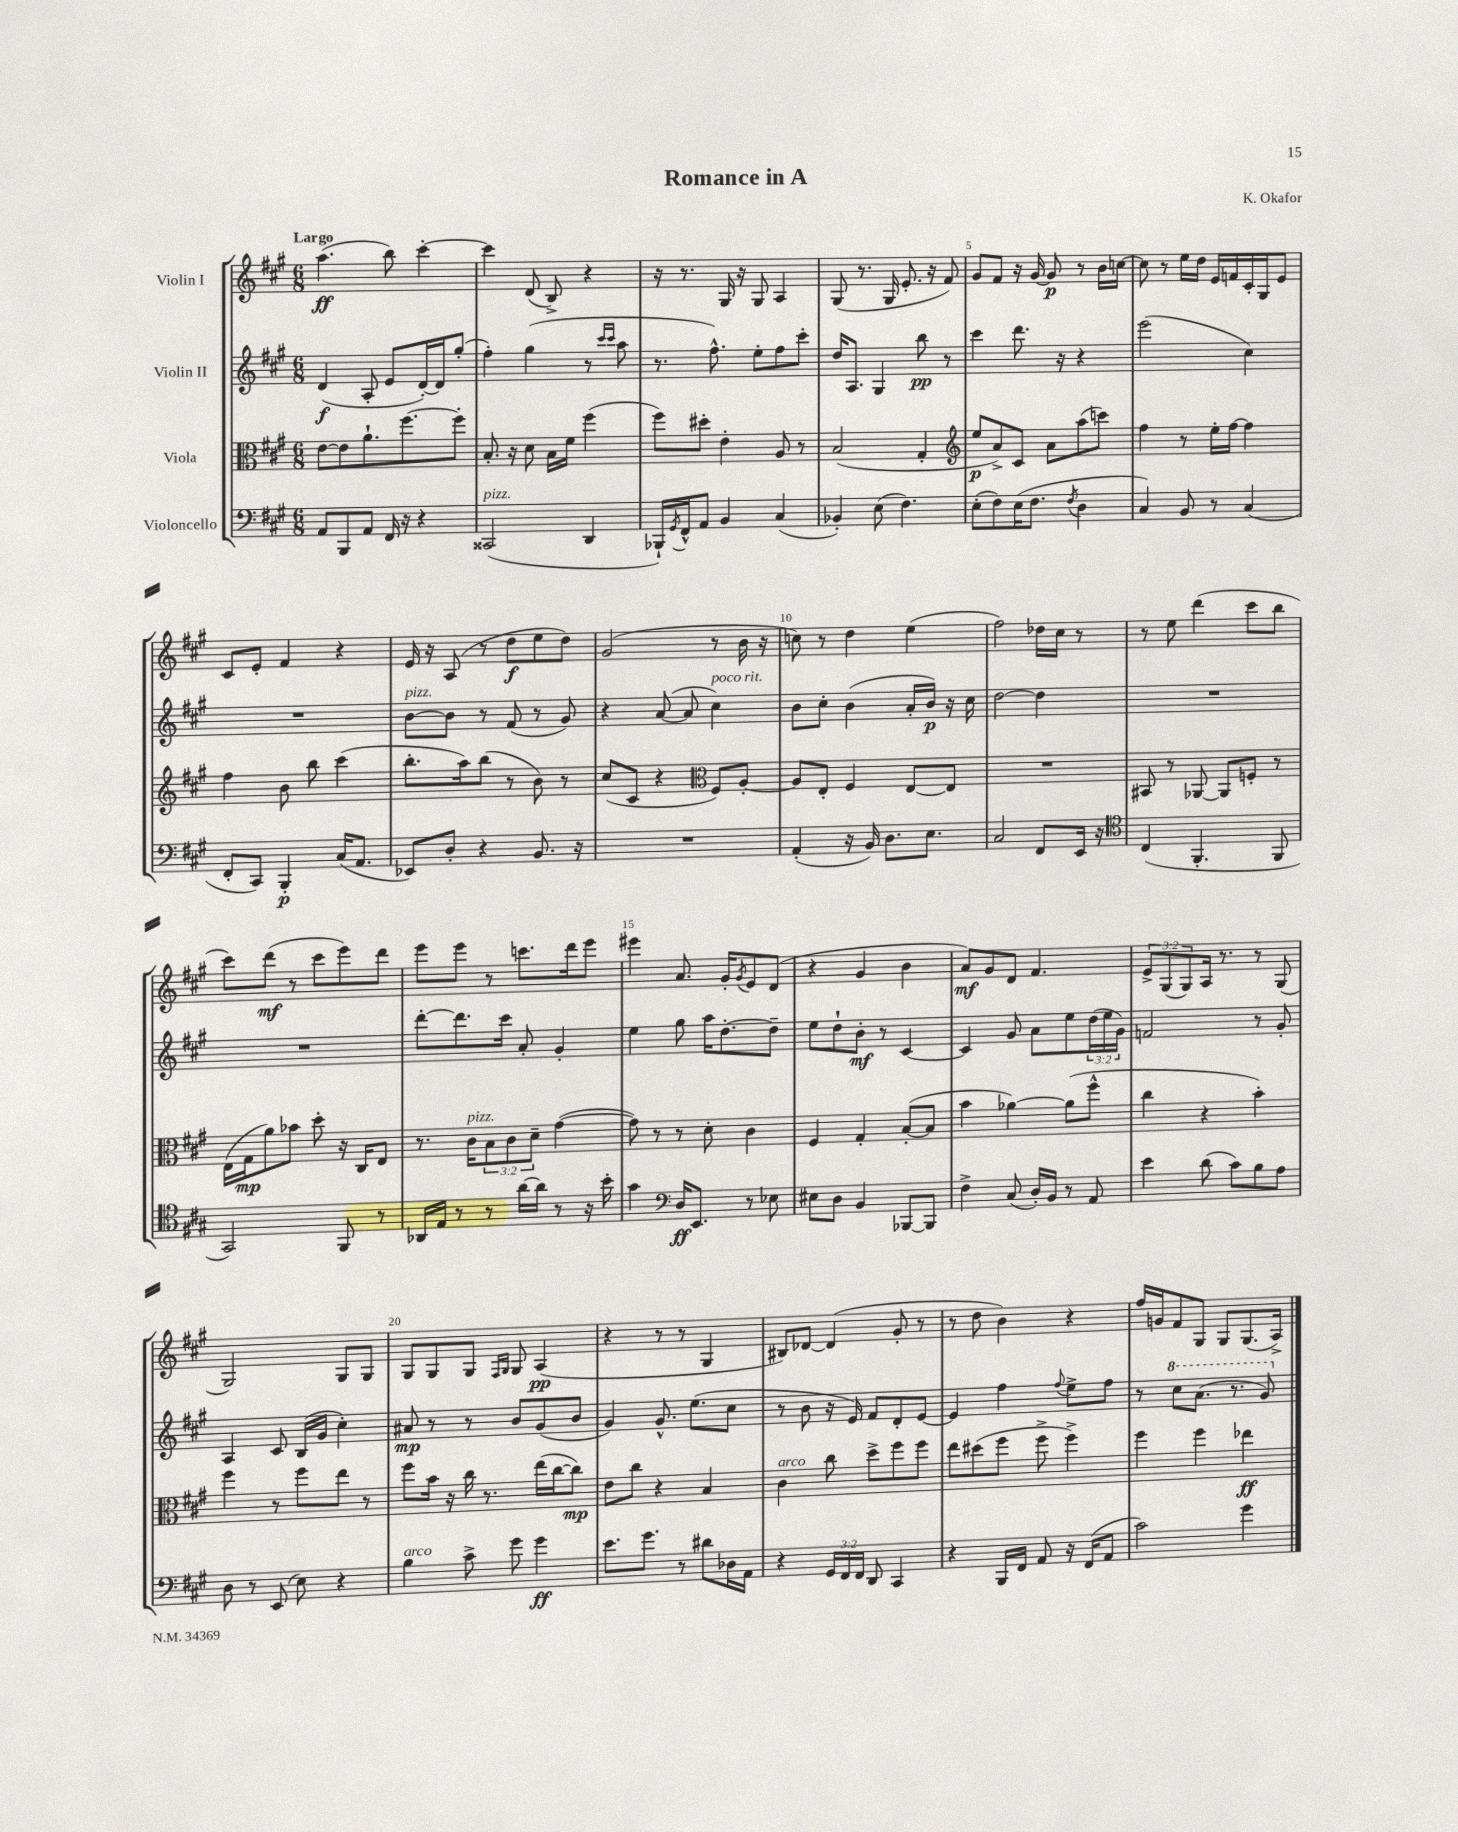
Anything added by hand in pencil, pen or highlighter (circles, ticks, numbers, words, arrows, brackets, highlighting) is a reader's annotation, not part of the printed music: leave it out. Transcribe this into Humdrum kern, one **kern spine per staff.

**kern	**dynam	**kern	**dynam	**kern	**dynam	**kern	**dynam
*part4	*part4	*part3	*part3	*part2	*part2	*part1	*part1
*staff4	*staff4	*staff3	*staff3	*staff2	*staff2	*staff1	*staff1
*I"Violoncello	*	*I"Viola	*	*I"Violin II	*	*I"Violin I	*
*clefF4	*	*clefC3	*	*clefG2	*	*clefG2	*
*k[f#c#g#]	*	*k[f#c#g#]	*	*k[f#c#g#]	*	*k[f#c#g#]	*
*M6/8	*	*M6/8	*	*M6/8	*	*M6/8	*
=1	=1	=1	=1	=1	=1	=1	=1
!	!	!	!	!	!	!LO:TX:a:B:t=Largo	!
8AA/L	.	[8e\L	.	(4d/	f	(4.aa\	ff
8BBB/	.	8e\]	.	.	.	.	.
8AA/J	.	8.a`\	.	8A'/	.	.	.
16FF#/	.	.	.	8e/L	.	8bb\)	.
16r	.	[8.ff#\	.	.	.	.	.
4r	.	.	.	[16d'/L)	.	[4ccc#'\	.
.	.	.	.	16d/J]	.	.	.
.	.	8ff#'\J]	.	(8gg#'/J	.	.	.
=2	=2	=2	=2	=2	=2	=2	=2
!LO:TX:a:i:t=pizz.	!	!	!	!	!	!	!
(2CC##X/	.	8.B'/	.	4ff#'\)	.	4ccc#\]	.
.	.	16r	.	.	.	.	.
.	.	8d\	.	(4gg#\	.	(8d/	.
.	.	16B\LL	.	.	.	8B^/)	.
.	.	16f#\JJ	.	.	.	.	.
4DD/	.	(4ff#\	.	8r	.	4r	.
.	.	.	.	16qqccc#/LL	.	.	.
.	.	.	.	16qqccc#/JJ	.	.	.
.	.	.	.	8aa\	.	.	.
=3	=3	=3	=3	=3	=3	=3	=3
16BBB-X`/LL)	.	8ff#\L)	.	8.r	.	16r	.
8qGG#/	.	.	.	.	.	.	.
16FF#^^/J	.	.	.	.	.	8.r	.
8AA/J	.	8dd#X'\J	.	.	.	.	.
.	.	.	.	8.ff#^^\)	.	.	.
4BB/	.	4e'\	.	.	.	16G#/	.
.	.	.	.	.	.	16r	.
.	.	.	.	8ee'\L	.	8G#/	.
(4C#/	.	8A/	.	8ff#\	.	4A/	.
.	.	8r	.	8ccc#'\J	.	.	.
=4	=4	=4	=4	=4	=4	=4	=4
4BB-X'/)	.	(2B/	.	16dd/KL	.	(8G#/	.
.	.	.	.	8.A/J	.	.	.
.	.	.	.	.	.	8.r	.
(8E\	.	.	.	4G#/	.	.	.
.	.	.	.	.	.	16G#/	.
4.F#\)	.	.	.	.	.	8.e'/	.
.	.	4G#'/	.	8bb\	pp	.	.
.	.	.	.	.	.	16r	.
.	.	.	.	8r	.	8f#/)	.
=5	=5	=5	=5	=5	=5	=5	=5
*	*	*clefG2	*	*	*	*	*
(8E'\L	.	8ee/L	p	4ccc#\	.	8g#/L	.
8F#\)	.	8a^/)	.	.	.	8f#/J	.
(16E\K	.	8c#/J	.	8.ddd\	.	16r	.
8.F#\J	.	.	.	.	.	[16g#/	.
.	.	8a\L	.	.	.	8g#/]	p
.	.	.	.	16r	.	.	.
8qF#/	.	.	.	.	.	.	.
4D\	.	(8aa\	.	4r	.	8r	.
.	.	8cccn\J)	.	.	.	16b\LL	.
.	.	.	.	.	.	[16ccn\JJ	.
=6	=6	=6	=6	=6	=6	=6	=6
4C#/)	.	4ff#\	.	(2eee\	.	8cc\]	.
.	.	.	.	.	.	8r	.
8BB/	.	8r	.	.	.	16ee\LL	.
.	.	.	.	.	.	16dd\JJ	.
8r	.	16ee'\LL	.	.	.	16e/LL	.
.	.	[16ff#\JJ	.	.	.	16fn/	.
(4C#/	.	4ff#\]	.	4cc#\)	.	16c#'/	.
.	.	.	.	.	.	16G#/J	.
.	.	.	.	.	.	8e/J	.
!!LO:LB:g=z
=7	=7	=7	=7	=7	=7	=7	=7
8FF#'/L	.	4ff#\	.	2.r	.	8c#/L	.
8CC#/J)	.	.	.	.	.	8e'/J	.
4BBB'/	p	8b\	.	.	.	4f#/	.
.	.	8bb\	.	.	.	.	.
(16C#/KL	.	(4ccc#\	.	.	.	4r	.
8.AA/J	.	.	.	.	.	.	.
=8	=8	=8	=8	=8	=8	=8	=8
!	!	!	!	!LO:TX:a:i:t=pizz.	!	!	!
8EE-X/L)	.	8.bb'\L	.	[8b\L	.	16e/	.
.	.	.	.	.	.	16r	.
8D'/J	.	.	.	8b\J]	.	(8A/	.
.	.	16aa\k)	.	.	.	.	.
4r	.	(8bb\J	.	8r	.	8r	.
.	.	8r	.	(8f#/	.	8dd\L	f
8.BB/	.	8b\)	.	8r	.	8ee\	.
.	.	8r	.	8g#/)	.	8dd\J)	.
16r	.	.	.	.	.	.	.
=9	=9	=9	=9	=9	=9	=9	=9
2.r	.	(8cc#/L	.	4r	.	(2g#/	.
.	.	8c#/J	.	.	.	.	.
.	.	4r	.	([8a/	.	.	.
.	.	.	.	8a/]	.	.	.
*	*	*clefC3	*	*	*	*	*
!	!	!	!	!LO:TX:a:i:t=poco rit.	!	!	!
.	.	8F#/L)	.	4cc#\)	.	8r	.
.	.	[8A'/J	.	.	.	16b\	.
.	.	.	.	.	.	16r	.
=10	=10	=10	=10	=10	=10	=10	=10
(4AA'/	.	8A/L]	.	8b\L	.	8ccn\)	.
.	.	8E'/J	.	8cc#'\J	.	8r	.
16r	.	4F#/	.	(4b\	.	4dd\	.
16BB/)	.	.	.	.	.	.	.
8.D\L	.	.	.	.	.	.	.
.	.	[8E/L	.	16a'/LL	.	(4ee\	.
8.E\J	.	.	.	16b/JJ)	p	.	.
.	.	8E/J]	.	16r	.	.	.
.	.	.	.	16cc#\	.	.	.
=11	=11	=11	=11	=11	=11	=11	=11
2C#/	.	2.r	.	[2dd\	.	2ff#\)	.
8FF#/L	.	.	.	4dd\]	.	16dd-X\LL	.
.	.	.	.	.	.	16cc#\JJ	.
16EE/Jk	.	.	.	.	.	8r	.
16r	.	.	.	.	.	.	.
=12	=12	=12	=12	=12	=12	=12	=12
*clefC4	*	*	*	*	*	*	*
(4C#/	.	8BB#X/	.	2.r	.	8r	.
.	.	8r	.	.	.	8ee\	.
4.FF#'/	.	[8AA-X/	.	.	.	(4ddd\	.
.	.	8AA-/L]	.	.	.	.	.
.	.	8Fn'/J	.	.	.	8ccc#\L	.
8FF#/	.	8r	.	.	.	8bb\J	.
!!LO:LB:g=z
=13	=13	=13	=13	=13	=13	=13	=13
2GG#/)	.	(16E\LL	.	2.r	.	8ccc#\L)	.
.	.	16G#\J	mp	.	.	.	.
.	.	8a\)	.	.	.	(8ddd\J	mf
.	.	8b-X\J	.	.	.	8r	.
.	.	8dd'\	.	.	.	8ccc#\L	.
8FF#/	.	16r	.	.	.	8eee\)	.
.	.	16C#/KL	.	.	.	.	.
8r	.	8E/J	.	.	.	8ddd\J	.
=14	=14	=14	=14	=14	=14	=14	=14
16AA-X/LL	.	8.r	.	[8ddd'\L	.	8eee\L	.
16E/JJ	.	.	.	.	.	.	.
8r	.	.	.	8.ddd\]	.	8eee\J	.
!	!	!LO:TX:a:i:t=pizz.	!	!	!	!	!
.	.	16c#\KL	.	.	.	.	.
8r	.	12B\	.	.	.	8r	.
.	.	.	.	16ccc#\Jk	.	.	.
.	.	12c#\	.	.	.	.	.
[16a\LL	.	.	.	8a'/	.	8.cccn\L	.
.	.	12d~\J	.	.	.	.	.
16a\JJ]	.	.	.	.	.	.	.
8r	.	([4g#\	.	4g#'/	.	.	.
.	.	.	.	.	.	16ddd\k	.
16r	.	.	.	.	.	8eee\J	.
16b'\	.	.	.	.	.	.	.
=15	=15	=15	=15	=15	=15	=15	=15
4g#\	.	8g#\])	.	4ee\	.	4eee#X\	.
.	.	8r	.	.	.	.	.
*clefF4	*	*	*	*	*	*	*
16D/KL	ff	8r	.	8gg#\	.	8.a/	.
8.EE/J	.	.	.	.	.	.	.
.	.	8d'\	.	16aa\KL	.	.	.
.	.	.	.	[8.dd'\	.	16g#'/KL	.
.	.	.	.	.	.	8qg#/	.
8r	.	4c#\	.	.	.	8e/	.
8E-X\	.	.	.	8dd~\J]	.	(8d/J	.
=16	=16	=16	=16	=16	=16	=16	=16
8E#X\L	.	4F#/	.	8ee\L	.	4r	.
8D\J	.	.	.	8dd`\	.	.	.
4BB/	.	4G#'/	.	8b'\J	mf	4g#/	.
.	.	.	.	8r	.	.	.
[8BBB-X/L	.	([8B'/L	.	[4c#/	.	4b\	.
8BBB-/J]	.	8B/J]	.	.	.	.	.
=17	=17	=17	=17	=17	=17	=17	=17
4F#^\	.	4b\	.	4c#/]	.	8a/L)	mf
.	.	.	.	.	.	8g#/	.
(8C#/	.	[4a-X\)	.	8g#/	.	8d/J	.
16D'/LL)	.	.	.	8a\L	.	4.f#/	.
16BB/JJ	.	.	.	.	.	.	.
8r	.	(8a-\L]	.	8ee\	.	.	.
8AA/	.	8ff#^^\J	.	(24dd\L	.	.	.
.	.	.	.	24ee\	.	.	.
.	.	.	.	24g#\JJ)	.	.	.
=18	=18	=18	=18	=18	=18	=18	=18
4e\	.	4cc#\	.	2fn/	.	12e^/L	.
.	.	.	.	.	.	(12G#/	.
.	.	.	.	.	.	12G#/)	.
(8d\	.	4r	.	.	.	16A/Jk	.
.	.	.	.	.	.	8.r	.
8c#\L)	.	.	.	.	.	.	.
8B\	.	4b'\)	.	8r	.	8r	.
8A\J	.	.	.	8g#'/	.	(8G#/	.
!!LO:LB:g=z
=19	=19	=19	=19	=19	=19	=19	=19
8D\	.	4ff#\	.	4A/	.	2G#/)	.
8r	.	.	.	.	.	.	.
(8EE/	.	8r	.	8c#/	.	.	.
8E\)	.	8ff#\L	.	(16B/LL	.	.	.
.	.	.	.	16g#/JJ	.	.	.
4r	.	8ee\J	.	4cc#'\)	.	8G#/L	.
.	.	8r	.	.	.	8G#/J	.
=20	=20	=20	=20	=20	=20	=20	=20
!LO:TX:a:i:t=arco	!	!	!	!	!	!	!
4B\	.	8ff#\L	.	8a#X/	mp	8G#/L	.
.	.	16b\Jk	.	8r	.	8G#/	.
.	.	16r	.	.	.	.	.
8c#^\	.	16cc#\	.	8r	.	8G#/J	.
.	.	8.r	.	.	.	.	.
.	.	.	.	.	.	16qqF#/LL	.
.	.	.	.	.	.	16qqG#/JJ	.
8g#\	.	.	.	8b/L	.	8G#/	.
4g#\	ff	(16ee\LL	.	(8g#/	.	(4A/	pp
.	.	[16cc#\J	.	.	.	.	.
.	.	8cc#\J])	mp	8b/J	.	.	.
=21	=21	=21	=21	=21	=21	=21	=21
8.e\L	.	8e\L	.	4g#/)	.	4r	.
.	.	8cc#\J	.	.	.	.	.
8.g#\J	.	.	.	.	.	.	.
.	.	4r	.	8.g#^^/	.	8r	.
8r	.	.	.	.	.	8r	.
.	.	.	.	(8.ee\L	.	.	.
8d#X\L	.	4B/	.	.	.	4G#/	.
16D-X\L	.	.	.	8cc#\J	.	.	.
16AA\JJ	.	.	.	.	.	.	.
=22	=22	=22	=22	=22	=22	=22	=22
!	!	!LO:TX:a:i:t=arco	!	!	!	!	!
4r	.	4c#\	.	8r	.	8B#X/L)	.
.	.	.	.	8b\	.	[8d-X/J	.
24GG#/LL	.	8cc#\	.	16r	.	(4d-/]	.
24FF#/	.	.	.	.	.	.	.
.	.	.	.	16e/)	.	.	.
24FF#/JJ	.	.	.	.	.	.	.
8DD/	.	8dd^\L	.	8f#/L	.	.	.
4CC#/	.	8ff#\	.	8d'/	.	8g#'/	.
.	.	8ff#\J	.	[8e/J	.	8r	.
=23	=23	=23	=23	=23	=23	=23	=23
4r	.	8ee\L	.	4e/]	.	8r	.
.	.	(8dd#X\	.	.	.	8dd\	.
16BBB/LL	.	8ff#\J	.	4ff#\	.	4b\)	.
16FF#/JJ	.	.	.	.	.	.	.
8AA/	.	8ff#^\	.	.	.	.	.
.	.	.	.	8qqff#/	.	.	.
16r	.	4ff#^\)	.	8ee^\L	.	4r	.
(16FF#/KL	.	.	.	.	.	.	.
8AA/J	.	.	.	8ff#\J	.	.	.
=24	=24	=24	=24	=24	=24	=24	=24
2c#\)	.	4ff#\	.	8r	.	16ff#/LL	.
.	.	.	.	.	.	16gn/J	.
*	*	*	*	*8va	*	*	*
.	.	.	.	8ccc#\L	.	8f#/	.
.	.	4ff#\	.	(8.aa\J	.	8G#/J	.
.	.	.	.	.	.	8G#/L	.
.	.	.	.	8.r	.	.	.
4g#\	.	4ee-X\	ff	.	.	(8.G#/	.
.	.	.	.	8gg#/)	.	.	.
.	.	.	.	.	.	16A^/Jk)	.
*	*	*	*	*X8va	*	*	*
==	==	==	==	==	==	==	==
*-	*-	*-	*-	*-	*-	*-	*-
